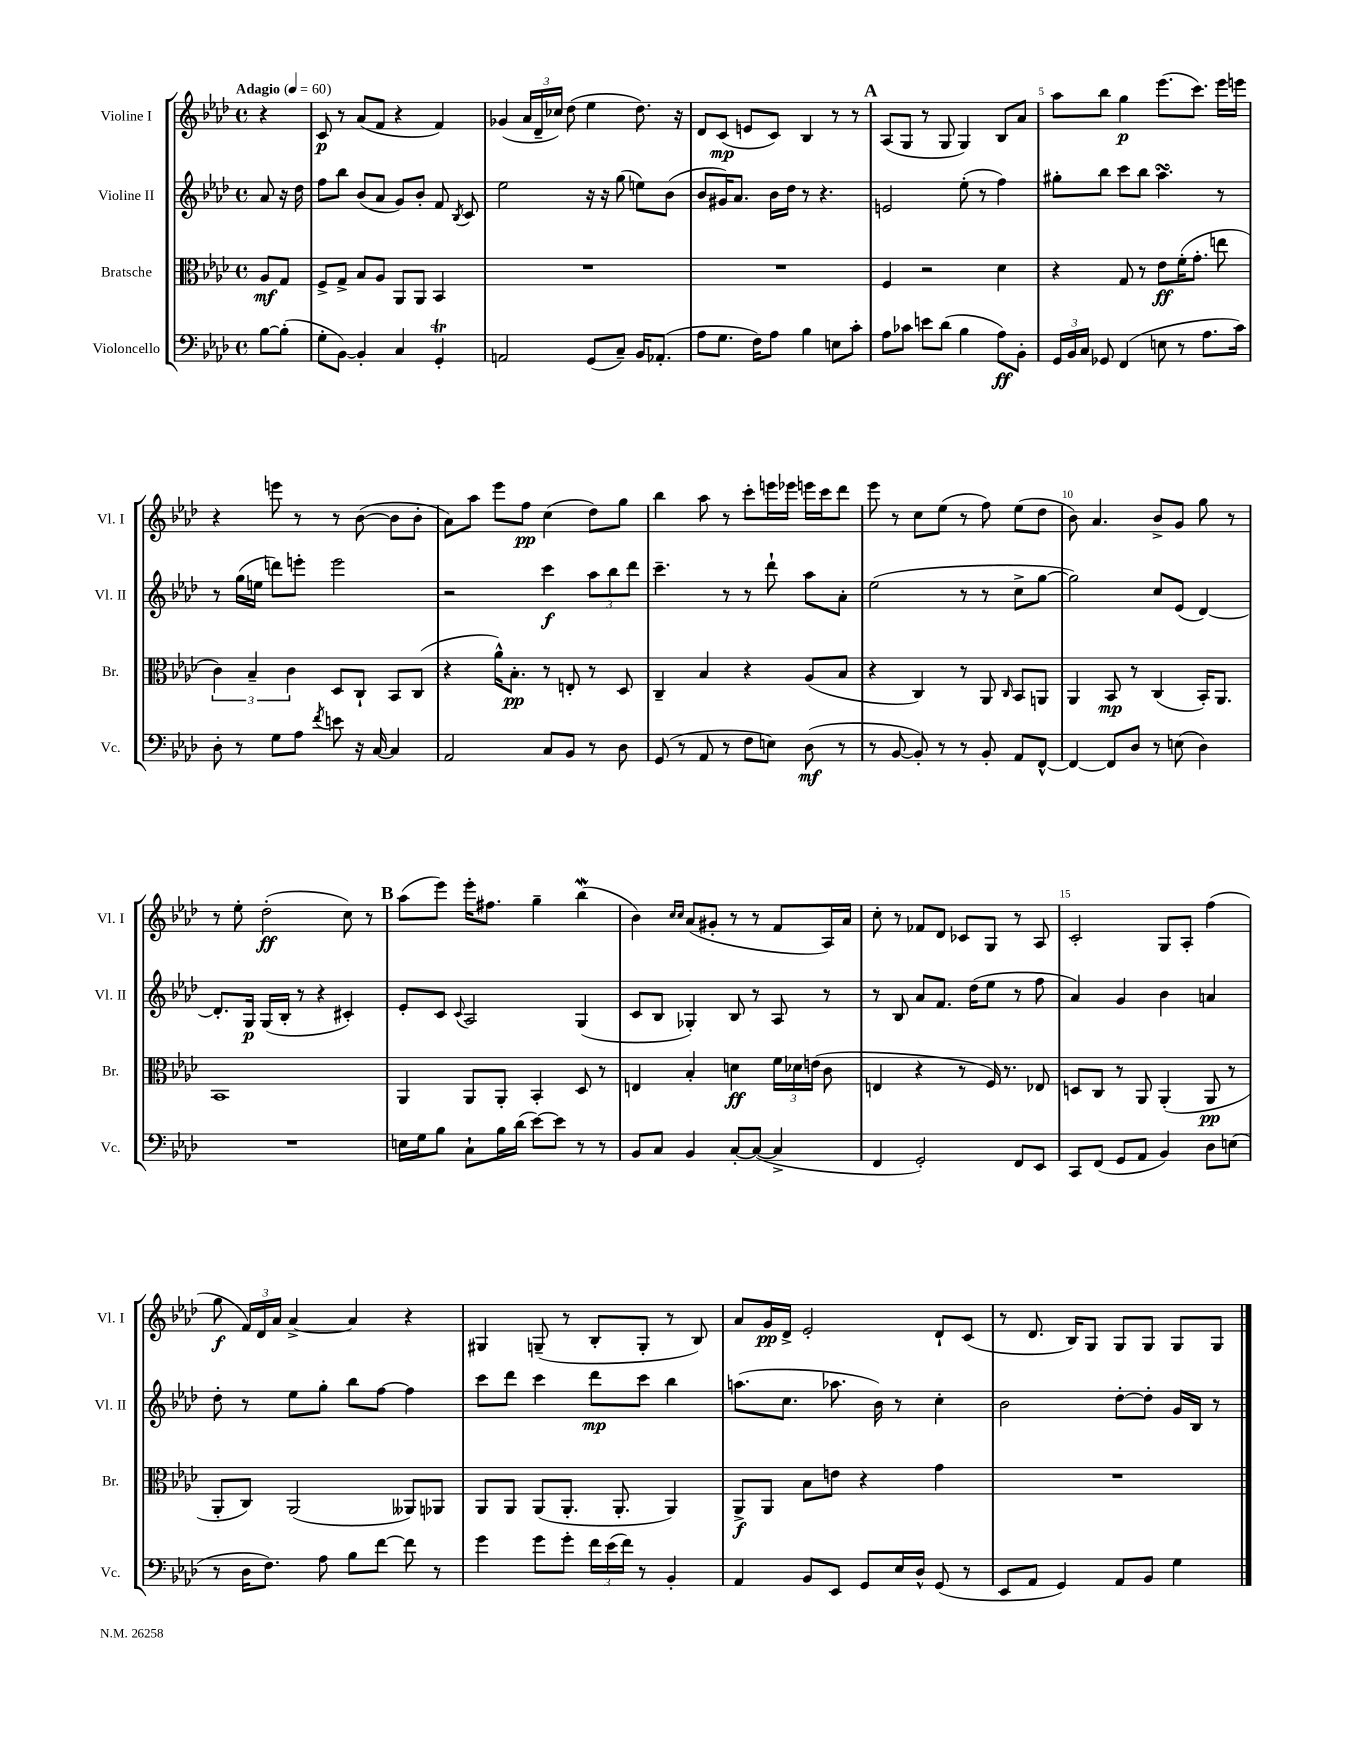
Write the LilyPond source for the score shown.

<<
\new StaffGroup <<
\new Staff = "s0" \with { instrumentName = "Violine I" shortInstrumentName = "Vl. I" } {
    \clef treble \key aes \major \defaultTimeSignature \time 4/4 \partial 4 \tempo "Adagio" 4 = 60
    \autoBeamOff r4 |
    c'8\p r8 aes'8[( f'8] r4 f'4) |
    ges'4( \tuplet 3/2 { aes'16[ des'16-- ces''16]) } des''8( ees''4 des''8.) r16 |
    des'8[ c'8]\mp( e'8[ c'8]) bes4 r8 r8 |
    \mark \markup { \bold "A" } aes8[( g8] r8 g8 g4) bes8[ aes'8] |
    aes''8[ bes''8] g''4\p ees'''8.[( c'''8.]) ees'''16[ e'''16] |
    r4 e'''8 r8 r8 bes'8~( bes'8[ bes'8]-. |
    aes'8[) aes''8] ees'''8[ f''8]\pp c''4( des''8[) g''8] |
    bes''4 aes''8 r8 c'''8[-. e'''16 ees'''16] e'''16[ c'''16 des'''8] |
    ees'''8 r8 c''8[ ees''8]( r8 f''8) ees''8[( des''8] |
    bes'8) aes'4. bes'8[-> g'8] g''8 r8 |
    r8 ees''8-. des''2-.\ff( c''8) r8 |
    \mark \markup { \bold "B" } aes''8[( ees'''8]) ees'''16[-. fis''8.] g''4-- bes''4\mordent( |
    bes'4) \grace { c''16[ c''16] } aes'8[( gis'8]-. r8 r8 f'8[ aes16) aes'16] |
    c''8-. r8 fes'8[ des'8] ces'8[ g8] r8 aes8 |
    c'2-. g8[ aes8]-. f''4( |
    g''8\f \tuplet 3/2 { f'16[) des'16 aes'16] } aes'4~-> aes'4 r4 |
    gis4 g8--( r8 bes8[-. g8]-. r8 bes8) |
    aes'8[ g'16\pp des'16]-> ees'2-. des'8[-! c'8]( |
    r8 des'8. bes16[) g8] g8[ g8] g8[ g8] \bar "|." |
}
\new Staff = "s1" \with { instrumentName = "Violine II" shortInstrumentName = "Vl. II" } {
    \clef treble \key aes \major \defaultTimeSignature \time 4/4 \partial 4
    \autoBeamOff aes'8 r16 des''16 |
    f''8[ bes''8] bes'8[( aes'8] g'8[) bes'8]-. f'8 \acciaccatura { bes8 } c'8 |
    ees''2 r16 r16 g''8( e''8[) bes'8]( |
    bes'8[ gis'16) aes'8.] bes'16[ des''16] r8 r4. |
    \mark \markup { \bold "A" } e'2 ees''8-.( r8 f''4) |
    gis''8[-. bes''8] c'''8[ bes''8] aes''4.\turn r8 |
    r8 g''16[( e''16] d'''8[) e'''8]-. e'''2 |
    r2 c'''4\f \tuplet 3/2 { aes''8[ bes''8 des'''8] } |
    c'''4.-- r8 r8 des'''8-! aes''8[ aes'8]-. |
    ees''2( r8 r8 c''8[-> g''8]~ |
    g''2) c''8[ ees'8]( des'4~) |
    des'8.[-. g16]\p g16[( bes16]-. r8 r4 cis'4-.) |
    \mark \markup { \bold "B" } ees'8[-. c'8] \appoggiatura { c'8 } aes2 g4( |
    c'8[ bes8] ges4-.) bes8 r8 aes8 r8 |
    r8 bes8 aes'8[ f'8.] des''16[( ees''8] r8 f''8 |
    aes'4) g'4 bes'4 a'4 |
    des''8-. r8 ees''8[ g''8]-. bes''8[ f''8]~ f''4 |
    c'''8[ des'''8] c'''4 des'''8[\mp c'''8] bes''4 |
    a''8.[( c''8.] aes''8. bes'16) r8 c''4-. |
    bes'2 des''8[~-. des''8]-. g'16[ bes16] r8 \bar "|." |
}
\new Staff = "s2" \with { instrumentName = "Bratsche" shortInstrumentName = "Br." } {
    \clef alto \key aes \major \defaultTimeSignature \time 4/4 \partial 4
    \autoBeamOff aes8[\mf g8] |
    f8[-> g8]-> bes8[ aes8] aes,8[ aes,8] bes,4 |
    R1 |
    R1 |
    \mark \markup { \bold "A" } f4 r2 des'4 |
    r4 g8 r8 ees'8[\ff f'16-.( g'8.]-. e''8 |
    \tuplet 3/2 { c'4) bes4-- c'4 } des8[ c8]-! bes,8[ c8]( |
    r4 aes'16[-^) bes8.]-.\pp r8 e8-. r8 des8 |
    c4-- bes4 r4 aes8[( bes8] |
    r4 c4) r8 aes,8 \grace { c16 } bes,8[ a,8] |
    aes,4 bes,8\mp r8 c4( bes,16[-.) aes,8.] |
    bes,1 |
    \mark \markup { \bold "B" } aes,4 aes,8[ aes,8]-. bes,4-. des8 r8 |
    e4 bes4-. d'4\ff \tuplet 3/2 { f'16[ des'16 e'16]( } c'8 |
    e4 r4 r8 f16) r8. ees8 |
    d8[ c8] r8 aes,8 aes,4-.( aes,8\pp r8 |
    aes,8[-. c8]) aes,2( aeses,8[) aes,8] |
    aes,8[ aes,8] aes,8[( aes,8.]-. aes,8.-. aes,4) |
    aes,8[->\f aes,8] bes8[ e'8] r4 g'4 |
    R1 \bar "|." |
}
\new Staff = "s3" \with { instrumentName = "Violoncello" shortInstrumentName = "Vc." } {
    \clef bass \key aes \major \defaultTimeSignature \time 4/4 \partial 4
    \autoBeamOff bes8[~ bes8]-.( |
    g8[-. bes,8]~) bes,4-. c4 g,4-.\trill |
    a,2 g,8[( c8]--) bes,16[ aes,8.]-.( |
    aes8[ g8.] f16[) aes8] bes4 e8[ c'8]-. |
    \mark \markup { \bold "A" } aes8[ ces'8] e'8[ des'8]( bes4 aes8[\ff) bes,8]-. |
    \tuplet 3/2 { g,16[ bes,16 c16] } ges,8 f,4( e8 r8 aes8.[ c'16]) |
    des8-. r8 g8[ aes8] \acciaccatura { f'8 } e'8 r16 c16~ c4 |
    aes,2 c8[ bes,8] r8 des8 |
    g,8( r8 aes,8 r8 f8[ e8]) des8\mf( r8 |
    r8 bes,8~ bes,8-.) r8 r8 bes,8-. aes,8[ f,8]~-^ |
    f,4~ f,8[ des8] r8 e8( des4) |
    R1 |
    \mark \markup { \bold "B" } e16[ g16 bes8] c8[-! bes16 des'16]( ees'8[~) ees'8] r8 r8 |
    bes,8[ c8] bes,4 c8[~-. c8]~( c4-> |
    f,4 g,2-.) f,8[ ees,8] |
    c,8[ f,8]( g,8[ aes,8] bes,4) des8[ e8]( |
    r8 des16[ f8.]) aes8 bes8[ f'8]~ f'8 r8 |
    g'4 g'8[ g'8]-. \tuplet 3/2 { f'16[ ees'16( f'16]) } r8 bes,4-. |
    aes,4 bes,8[ ees,8] g,8[ ees16 des16]-^ g,8( r8 |
    ees,8[ aes,8] g,4) aes,8[ bes,8] g4 \bar "|." |
}
>>
>>
\layout { \context { \Score \override BarNumber.break-visibility = ##(#f #t #t) barNumberVisibility = #(every-nth-bar-number-visible 5) } }
